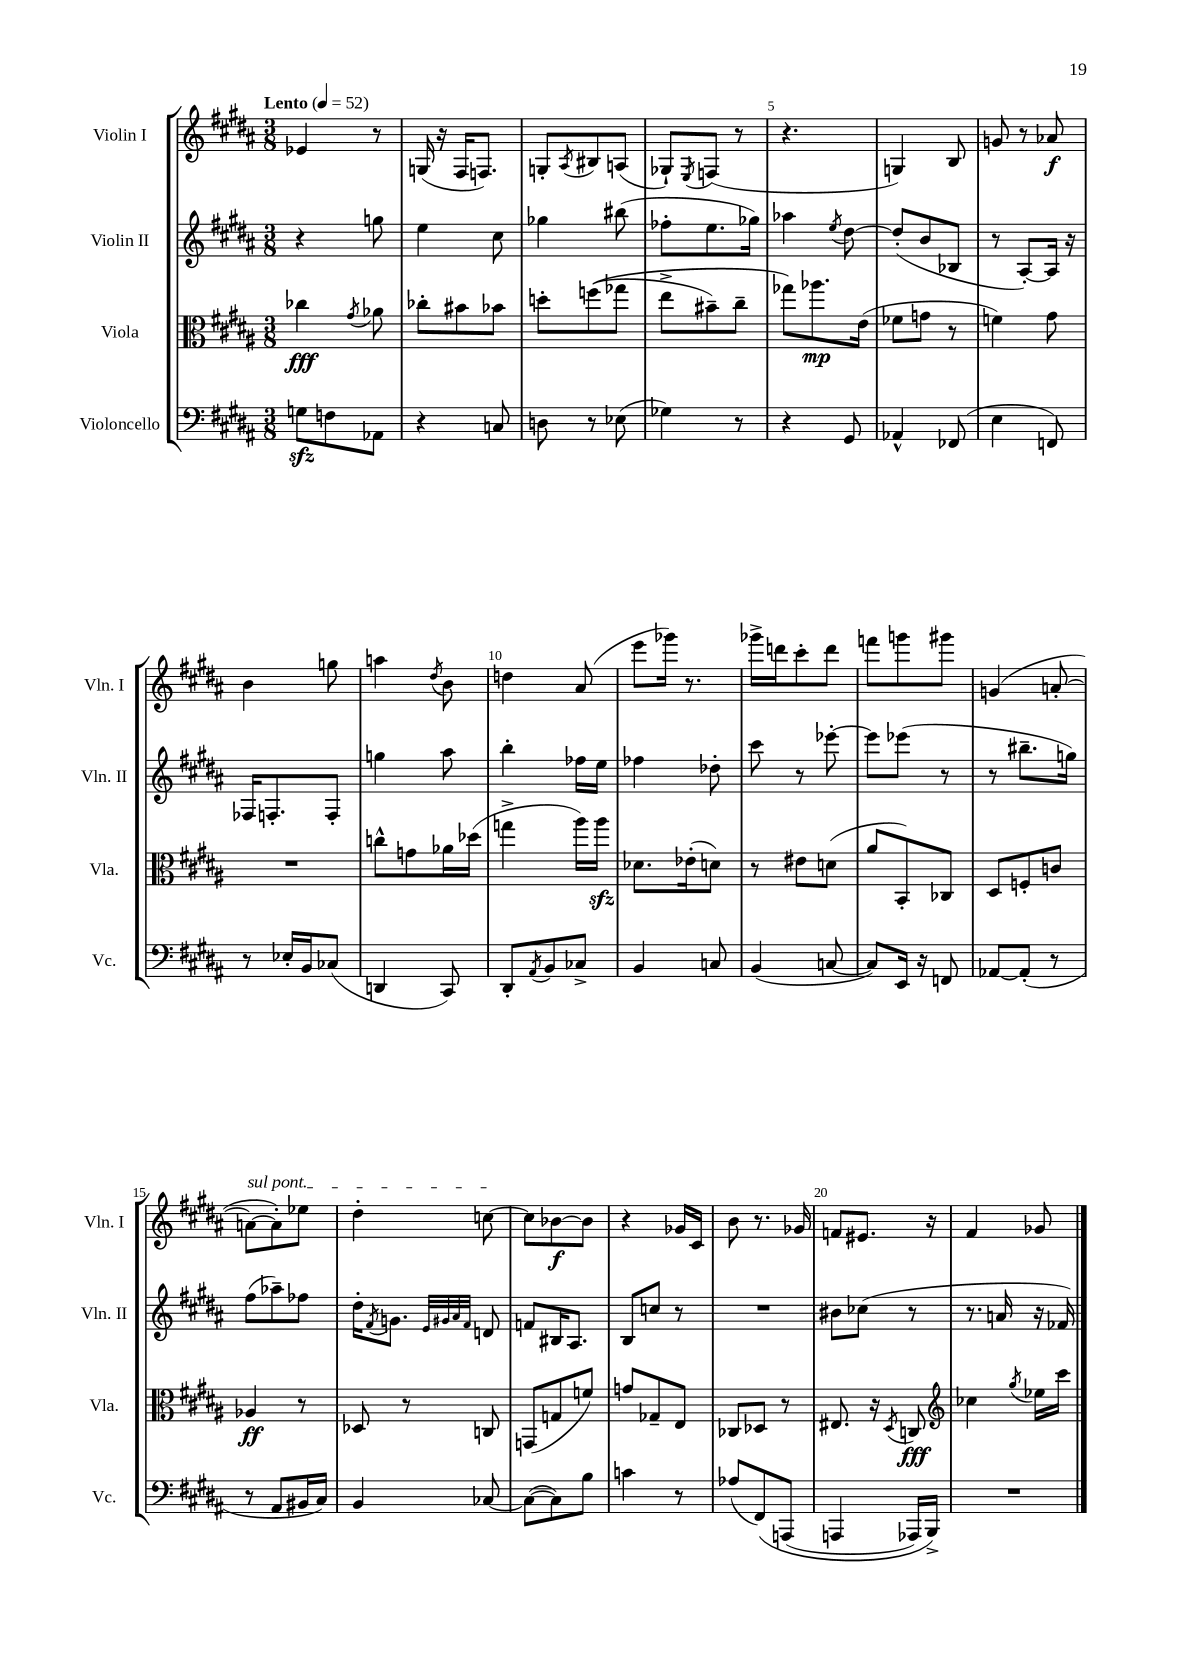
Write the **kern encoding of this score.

**kern	**kern	**kern	**kern
*staff4	*staff3	*staff2	*staff1
*clefF4	*clefC3	*clefG2	*clefG2
*k[f#c#g#d#a#]	*k[f#c#g#d#a#]	*k[f#c#g#d#a#]	*k[f#c#g#d#a#]
*M3/8	*M3/8	*M3/8	*M3/8
*MM52	*MM52	*MM52	*MM52
8G	4cc-	4r	4e-
8F	.	.	.
.	8qg#	.	.
8AA-	8a-	8gg	8r
=	=	=	=
4r	8cc-'	4ee	(16G
.	.	.	16r
.	8b#	.	16F#
.	.	.	8.F)
8C	8b-	8cc#	.
=	=	=	=
8D	8dd'	4gg-	8G'
.	.	.	8qA#
8r	&((8ff	.	8B#
(8E-	8gg-	(8bb#	(8A
=	=	=	=
4G-)	8ee^	8ff-'	8G-`)
.	.	.	8qE
.	8b#~)	8.ee	(8F
8r	8cc#~	.	8r
.	.	16gg-)	.
=	=	=	=
4r	8gg-&)	4aa-	4.r
.	8.aa-	.	.
.	.	8qee	.
8GG#	.	[8dd#	.
.	(16e	.	.
=	=	=	=
4AA-^^	8f-	(8dd#']	4G)
.	8g	8b	.
(8FF-	8r	8B-	8B
=	=	=	=
4E	4f)	8r	8g
.	.	[8A#')	8r
8FF)	8g#	16A#]	8a-
.	.	16r	.
=	=	=	=
8r	4.r	16F-	4b
.	.	8.F'	.
16E-'	.	.	.
16BB	.	.	.
(8C-	.	8F'	8gg
=	=	=	=
4DD	8cc^^	4gg	4aa
.	8g	.	.
.	.	.	8qdd#
8CC#)	16a-	8aa#	8b
.	(16dd-	.	.
=	=	=	=
8DD#'	4gg^	4bb'	4dd
8qAA#	.	.	.
8BB	.	.	.
8C-^	16aa#)	16ff-	(8a#
.	16aa#	16ee	.
=	=	=	=
4BB	8.d-	4ff-	8eee
.	.	.	16ggg-)
.	(16e-'	.	8.r
8C	8d)	8dd-'	.
=	=	=	=
(4BB	8r	8ccc#	16ggg-^
.	.	.	16ddd
.	8e#	8r	8ccc#'
[8C	(8d	[8eee-'	8ddd
=	=	=	=
8C])	8a#	8eee-]	8fff
16EE	8BB')	(8eee-	8ggg
16r	.	.	.
8FF	8C-	8r	8ggg#
=	=	=	=
[8AA-	8D#	8r	(4g
(8AA-']	8F'	8.bb#~	.
8r	8c	.	[8a'
.	.	16gg)	.
=	=	=	=
8r	4A-	(8ff#	8a_
8AA#	.	8aa-~)	8a'])
16BB#	8r	8ff-	8ee-
16C#)	.	.	.
=	=	=	=
4BB	8D-	16dd#'	4dd#'
.	.	8qf#	.
.	.	8.g	.
.	8r	.	.
.	.	32qqe	.
.	.	32qqg#	.
.	.	32qqa#	.
.	.	32qqf#	.
[8C-	8C	8d	[8cc
=	=	=	=
(8C-_	(8GG	8f	8cc]
8C-])	8G	16B#	[8b-
.	.	8.A#	.
8B	8f)	.	8b-]
=	=	=	=
4c	8g	8B	4r
.	8G-~	8cc	.
8r	8E	8r	16g-
.	.	.	16c#
=	=	=	=
(8A-	8C-	4.r	8b
&(8FF#)	8D-	.	8.r
(8AAA	8r	.	.
.	.	.	16g-
=	=	=	=
4AAA	8.E#	8b#	8f
.	.	(8cc-	8.e#
.	16r	.	.
.	8qD#	.	.
16AAA-)	8C	8r	.
16BBB^&)	.	.	16r
=	=	=	=
*	*clefG2	*	*
4.r	4cc-	8.r	4f#
.	.	16a	.
.	8qgg#	.	.
.	16ee-	16r	8g-
.	16ccc#	16f-)	.
==	==	==	==
*-	*-	*-	*-
